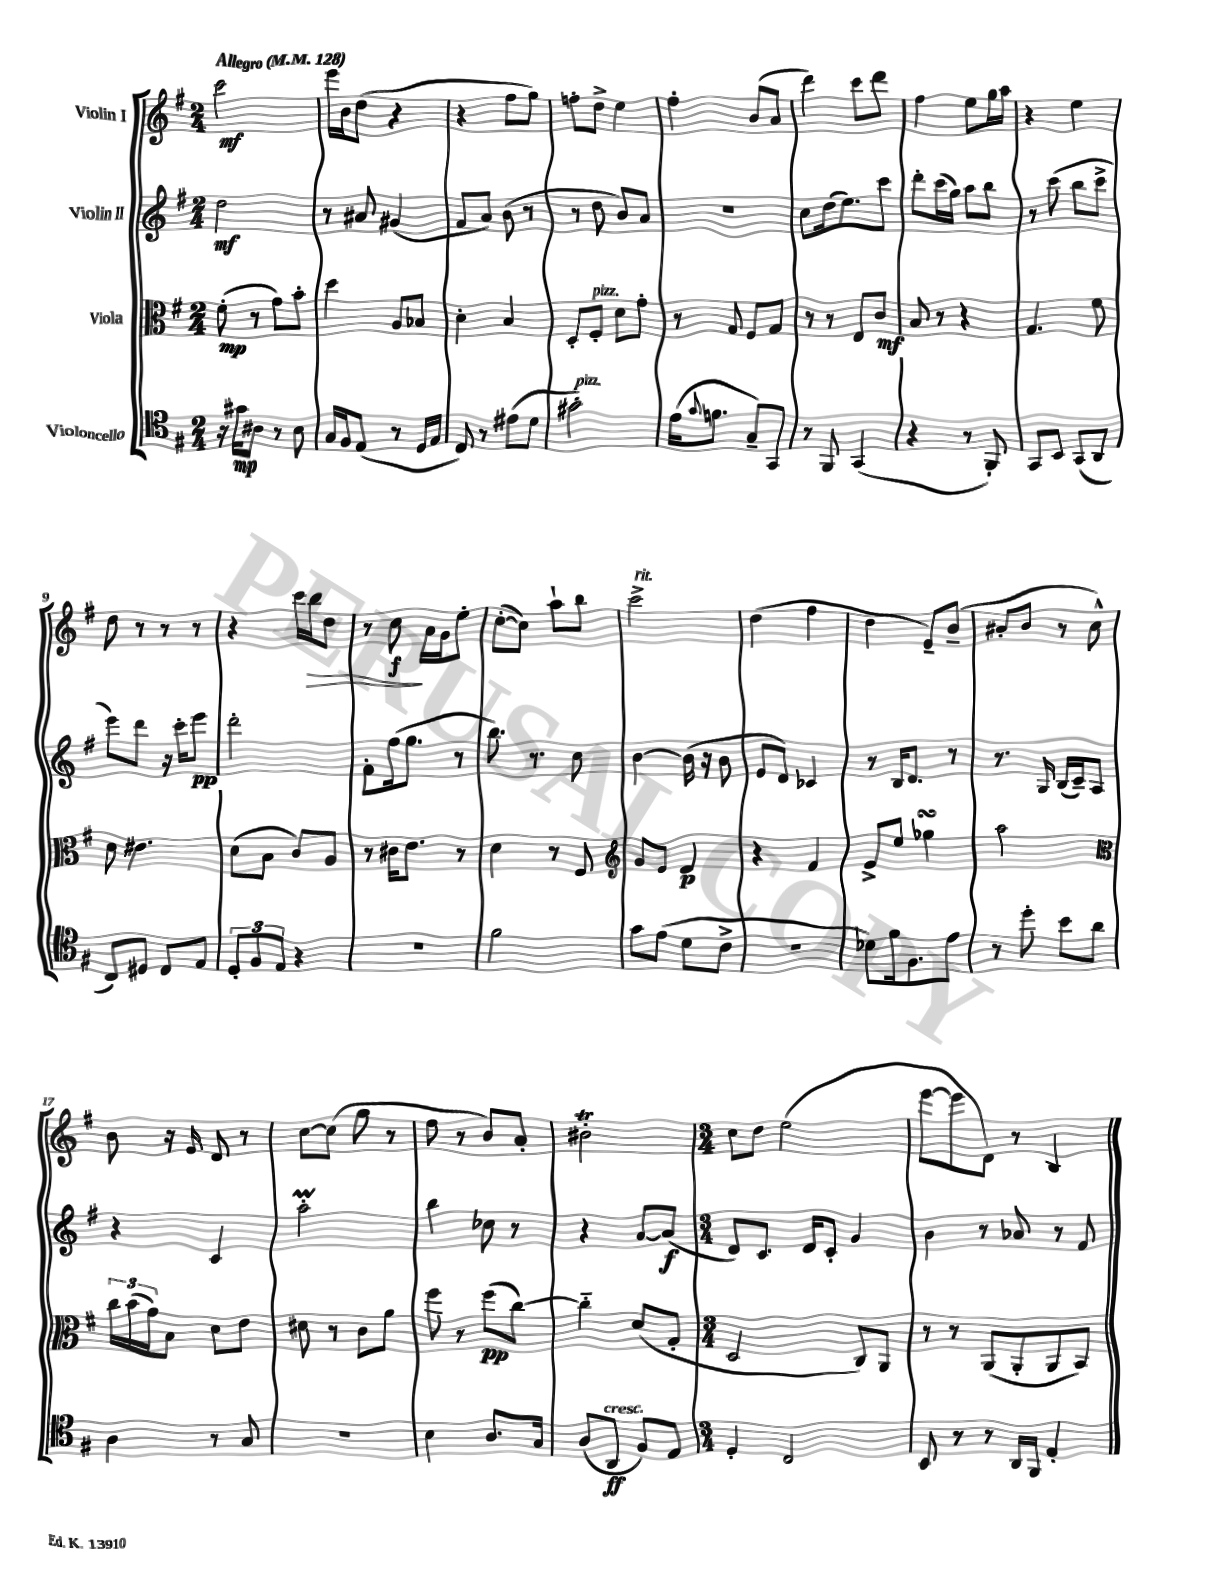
<<
\new StaffGroup <<
\new Staff = "s0" \with { instrumentName = "Violin I" } {
    \clef treble \key g \major \numericTimeSignature \time 2/4 \tempo "Allegro" 4 = 128
    c'''2\mf |
    e'''16 b'16 d''8( r4 |
    r4 fis''8 g''8) |
    f''8-. d''8-> e''4 |
    fis''4-. b'8( a'8 |
    d'''4) c'''8 d'''8 |
    fis''4 e''8 g''16 a''16 |
    r4 e''4 |
    d''8 r8 r8 r8 |
    r4 c'''16 b''16\> d''8 |
    r8 c''8\f\! a'16 g'16 e''8-. |
    c''8~-.( c''8) a''8-! b''8 |
    c'''2->^\markup { \italic "rit." } |
    d''4( fis''4 |
    d''4 e'8--) b'8--( |
    ais'8-. b'8 r8 c''8-^) |
    b'8 r16 e'16 d'8 r8 |
    c''8~ c''8( g''8 r8 |
    fis''8 r8 b'8) a'8-. |
    bis'2-.\trill |
    \numericTimeSignature \time 3/4 c''8 d''8 e''2( |
    e'''8~ e'''8 d'8) r8 b4 \bar "|." |
}
\new Staff = "s1" \with { instrumentName = "Violin II" } {
    \clef treble \key g \major \numericTimeSignature \time 2/4
    d''2\mf |
    r8 ais'8 gis'4( |
    fis'8 a'8) b'8( r8 |
    r8 d''8 b'8) a'8 |
    r2 |
    c''8 d''16( e''8.) c'''8 |
    d'''8-. c'''16( g''16) a''8 b''8 |
    r8 c'''8( b''8 c'''8-> |
    e'''8) d'''8 r16 c'''16-. e'''8\pp |
    d'''2-. |
    fis'8-. fis''16( g''8. r8 |
    b''8.) r8. c''8 |
    b'4~ b'16( r16 b'8 |
    e'8 d'8) ces'4 |
    r8 b16 d'8. r8 |
    r8. g16 b16( c'16--) a8 |
    r4 c'4 |
    a''2-.\prall |
    b''4 ces''8 r8 |
    r4 a'8~ a'8\f( |
    \numericTimeSignature \time 3/4 d'8) c'8. d'16 c'8-. g'4 |
    b'4 r8 aes'8 r8 fis'8 \bar "|." |
}
\new Staff = "s2" \with { instrumentName = "Viola" } {
    \clef alto \key g \major \numericTimeSignature \time 2/4
    fis'8-.\mp( r8 g'8) b'8-. |
    d''4 a8 bes8 |
    d'4-. b4 |
    d8-. fis8-.^\markup { \italic "pizz." } d'8 g'8-. |
    r8 g8 fis8 g8 |
    r8 r8 e8 c'8\mf |
    b8 r8 r4 |
    g4. fis'8 |
    d'8 eis'4. |
    d'8( b8 c'8) a8 |
    r8 cis'16 e'8. r8 |
    d'4 r8 fis8 |
    \clef treble g'8 e'8 d'4\p |
    r4 fis'4 |
    e'8-> e''8 ges''4\turn |
    a''2 |
    \clef alto \tuplet 3/2 { c''16 b'16( g'16) } b8 d'8 e'8 |
    dis'8 r8 c'8 a'8 |
    fis''8 r8 fis''8\pp( c''8~) |
    c''4-_ d'8( g8-. |
    \numericTimeSignature \time 3/4 d2 c8) a,8 |
    r8 r8 a,8( a,8-. a,8 b,8) \bar "|." |
}
\new Staff = "s3" \with { instrumentName = "Violoncello" } {
    \clef tenor \key g \major \numericTimeSignature \time 2/4
    r16 gis'16\mp ais8 r8 b8 |
    g16 fis16 e8( r8 d16 e16 |
    c8) r8 eis'8( d'8 |
    gis'2-.^\markup { \italic "pizz." }) |
    e'16( \appoggiatura { g'8 } f'8. g8--) g,8 |
    r8 fis,8 g,4( |
    r4 r8 fis,8-.) |
    g,8 b,8 g,8( a,8 |
    c8) dis8 c8 e8 |
    \tuplet 3/2 { d8-. fis8 e8 } r4 |
    r2 |
    fis'2 |
    g'8 e'8( d'8 c'8-> |
    R2 |
    des'8) fis'16 fis8. e'8 |
    r8 d''8-. b'8 a'8 |
    a4 r8 g8 |
    R2 |
    b4 a8. g16 |
    a8( a,8\ff^\markup { \italic "cresc." } fis8) e8 |
    \numericTimeSignature \time 3/4 d4-. c2 |
    b,8 r8 r8 a,16 fis,16 e4-. \bar "|." |
}
>>
>>
